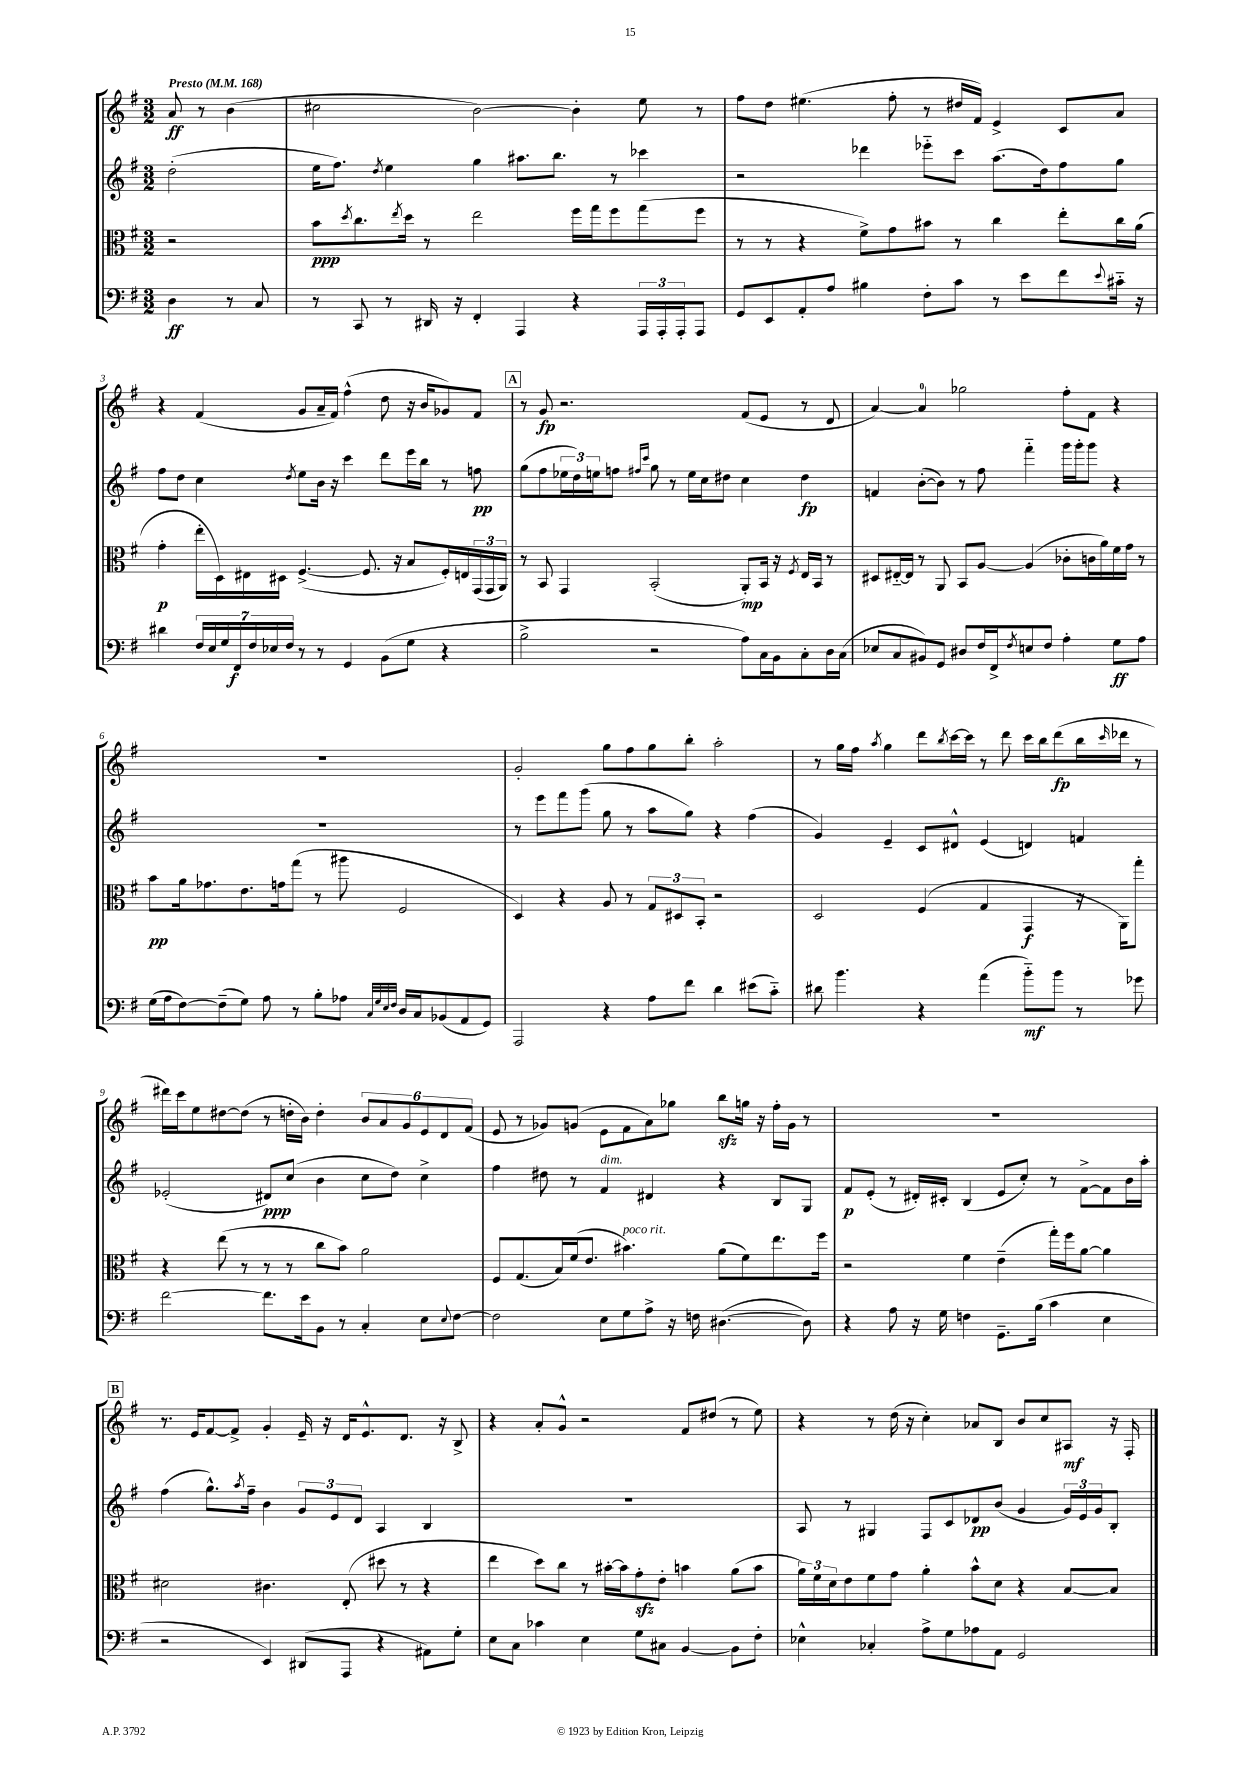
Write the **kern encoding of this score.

**kern	**kern	**kern	**kern
*staff4	*staff3	*staff2	*staff1
*clefF4	*clefC3	*clefG2	*clefG2
*k[f#]	*k[f#]	*k[f#]	*k[f#]
*M3/2	*M3/2	*M3/2	*M3/2
*MM168	*MM168	*MM168	*MM168
4D	2r	(2dd'	8a
.	.	.	8r
8r	.	.	(4b
8C	.	.	.
=	=	=	=
8r	8b	16ee	2cc#
.	.	8.ff#)	.
.	8qdd	.	.
8CC	8.cc	.	.
.	.	8qdd	.
8r	.	4ee	.
.	8qee	.	.
.	16dd	.	.
16DD#	8r	.	.
16r	.	.	.
4FF#'	2ee	4gg	[2b)
4AAA	.	8.aa#	.
.	.	8.bb	.
4r	16ff#	.	4b']
.	16gg	.	.
.	8ff#	8r	.
24AAA	(8gg	4ccc-	8ee
24AAA'	.	.	.
24AAA'	.	.	.
8AAA	8ff#	.	8r
=	=	=	=
8GG	8r	2r	8ff#
8EE	8r	.	8dd
8AA'	4r	.	(4.ee#
8A	.	.	.
4B#	8f#^)	4ddd-	.
.	8g	.	8ff#'
8F#'	8b#	8eee-'~	8r
8c	8r	8ccc	16dd#
.	.	.	16f#)
8r	4cc	(8.aa	4e^
8e	.	.	.
.	.	16dd)	.
8f#	8ee'	8ff#	8c
8qqe	.	.	.
16c#'~	16cc	8gg	8a
16r	(16a	.	.
=	=	=	=
4d#	4g'	8ff#	4r
.	.	8dd	.
28F#	16ee'	4cc	(4f#
28E	.	.	.
.	16D)	.	.
28G	.	.	.
28FF#	.	.	.
.	16E#	.	.
28F#	.	.	.
28E-	.	.	.
.	16D#	.	.
28F#	.	.	.
.	.	8qdd	.
8r	([4.F#^	8ee	8g
8r	.	16b	16a~
.	.	16r	16f#)
4GG	.	4ccc	(4ff#^^
.	8.F#]	.	.
(8BB	.	8ddd	8dd
.	16r	.	.
8G	8B	16eee	16r
.	.	16bb	16b
4r	16F#')	8r	8g-)
.	16E	.	.
.	(24GG	8ff	8f#
.	24GG	.	.
.	24AA)	.	.
=	=	=	=
2B^	8r	(8gg	8r
.	8BB	8ff#	8g
.	4GG	24ee-	2.r
.	.	24dd)	.
.	.	24ee	.
.	.	8ff	.
.	.	16qqff#	.
.	.	16qqccc	.
2r	(2BB'	8gg	.
.	.	8r	.
.	.	16ee	.
.	.	16cc	.
.	.	8dd#	.
8A)	8AA')	4cc	(8f#
16C	16BB	.	8e
16BB	16r	.	.
.	8qF#	.	.
8C'	16E	4dd#	8r
.	16BB	.	.
16D	8r	.	8d
(16C	.	.	.
=	=	=	=
8E-	8D#	4f	[4a)
8C	[16E#'~	.	.
.	16E#]	.	.
8BB#)	8r	([8b'	4a]
8GG	8AA	8b])	.
8D#	8BB	8r	2gg-
16F#	[8A	8ff#	.
16FF#^	.	.	.
8qF#	.	.	.
8E	(4A]	4fff#'~	.
8F#	.	.	.
4A'	8c-'	16ggg	8ff#'
.	.	16ggg'	.
.	16c	8ggg	8f#
.	16a)	.	.
8G	16f#	4r	4r
.	16g	.	.
8A	8r	.	.
=	=	=	=
(16G	8b	1.r	1.r
16A	.	.	.
[8F#)	16a	.	.
.	8.g-	.	.
(8F#~]	.	.	.
8G)	8.e	.	.
8A	.	.	.
.	16g	.	.
8r	(8gg	.	.
8B'	8r	.	.
8A-	8aa#	.	.
32qqC	.	.	.
32qqG	.	.	.
32qqE	.	.	.
32qqF#	.	.	.
16D	2F#	.	.
16C	.	.	.
(8BB-	.	.	.
8AA	.	.	.
8GG)	.	.	.
=	=	=	=
2AAA	4D)	8r	2g'
.	.	8eee	.
.	4r	8fff#	.
.	.	(8ggg	.
4r	8A	8gg	8gg
.	8r	8r	8ff#
8A	12G	8aa	8gg
.	12D#	.	.
8f#	.	8gg)	8bb'
.	12BB'	.	.
4d	2r	4r	2aa'
(8e#	.	(4ff#	.
8c'~)	.	.	.
=	=	=	=
8d#	2D	4g)	8r
4.b	.	.	16gg
.	.	.	16ff#
.	.	.	8qaa
.	.	4e~	4gg
4r	(4F#	8c	8ddd
.	.	.	8qbb
.	.	8d#^^	[16ccc
.	.	.	16ccc]
(4a	4G	(4e	8r
.	.	.	8ddd
8b'~)	4GG	4d)	16ccc
.	.	.	16bb
8b	.	.	(8ddd
8r	16r	4f	16bb
.	.	.	16qqccc
.	16AA)	.	16ddd-
8g-	8gg'	.	8r
=	=	=	=
[2f#	4r	(2e-'	16ddd#)
.	.	.	16ccc
.	.	.	8ee
.	(8ee	.	[8dd#
.	8r	.	(8dd#]
8.f#]	8r	8d#)	8r
.	8r	(8cc	16dd'
16e	.	.	16b)
8BB	8cc	4b	4dd'
8r	8b)	.	.
4C'	2a	8cc	12b
.	.	.	12a
.	.	8dd)	.
.	.	.	12g
8E	.	4cc^	12e
.	.	.	12d
8qqE	.	.	.
[8F#	.	.	.
.	.	.	(12f#
=	=	=	=
2F#]	8F#	4ff#	8e
.	(8.G	.	8r
.	.	8dd#	8g-)
.	16B)	.	.
.	(16f#	8r	(8g
.	8.e	.	.
8E	.	4f#	8e
8G	4.b#)	.	8f#
8A^	.	4d#	8a)
16r	.	.	8gg-
16F	.	.	.
([4.D#	(8a	4r	8bb
.	8f#)	.	16gg
.	.	.	16r
.	8.ee	8B	16ff#'
.	.	.	16g
8D#])	.	8G	8r
.	16ff#	.	.
=	=	=	=
4r	2r	8f#	1.r
.	.	(8e'	.
8A	.	8r	.
16r	.	16d#')	.
16G	.	16c#'	.
4F	4f#	(4B	.
8.GG~	(4e~	8e	.
.	.	8cc')	.
(16B	.	.	.
4c	16gg')	8r	.
.	16ff#	.	.
.	[8a	[8f#^	.
4E	4a]	8f#]	.
.	.	16b	.
.	.	16aa'	.
=	=	=	=
2r	2d#	(4ff#	8.r
.	.	.	16e
.	.	8.gg^^)	[8f#
.	.	.	8f#^]
.	.	8qaa	.
.	.	16ff#~	.
4EE)	4.c#	4b	4g'
(8DD#	.	12g	16e~
.	.	.	16r
.	.	12e	.
8AAA	(8E'	.	16d
.	.	12d	.
.	.	.	8.e^^
4r	8dd#	4A	.
.	8r	.	8.d
8AA#)	4r	4B	.
.	.	.	16r
8G'	.	.	8B^
=	=	=	=
8E	4ee	1.r	4r
8C	.	.	.
4c-	8dd)	.	8a'
.	8cc	.	8g^^
4E	8r	.	2r
.	[16b#'	.	.
.	16b#]	.	.
8G	8g'	.	.
8C#	8e'	.	.
[4BB	4b	.	8f#
.	.	.	(8dd#
8BB]	(8a	.	8r
8F#'	8b	.	8ee)
=	=	=	=
4E-^^	24a)	8A	4r
.	24f#	.	.
.	24d	.	.
.	8e	8r	.
4C-'	8f#	4G#	8r
.	8g	.	(16dd
.	.	.	16r
8A^	4a'	8F#	4cc')
8G	.	8c	.
8A-	8b^^	8d-	8a-
8AA	8d	(8b	8B
2GG	4r	4g	8b
.	.	.	8cc
.	[8B	24g)	8A#
.	.	24e	.
.	.	24g	.
.	8B]	8B'	16r
.	.	.	16F#'
==	==	==	==
*-	*-	*-	*-
